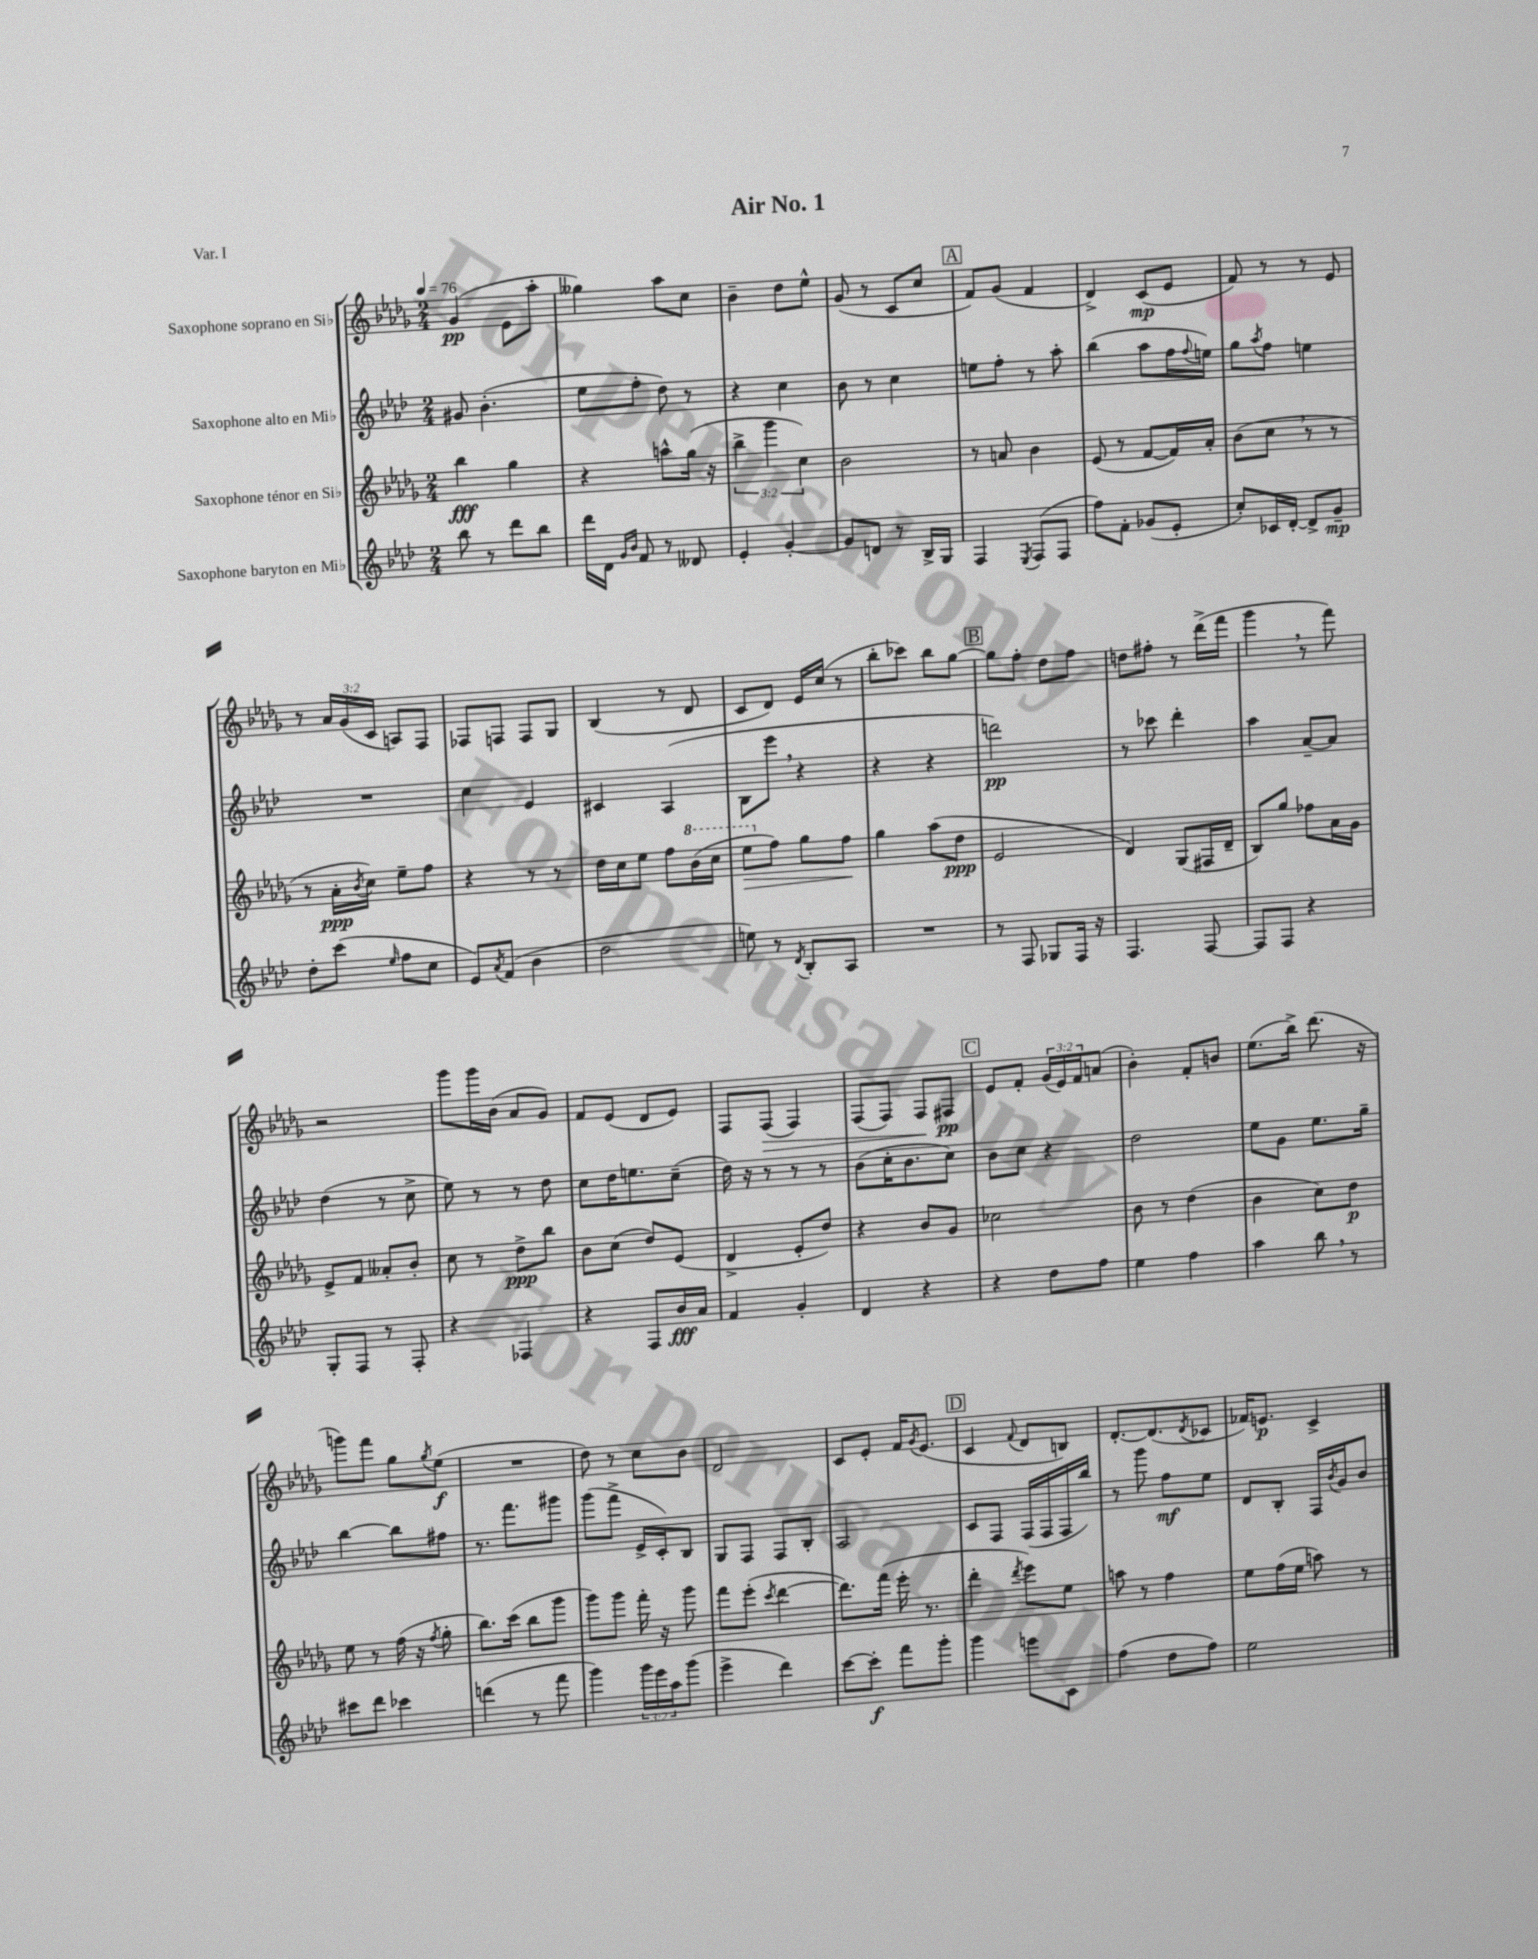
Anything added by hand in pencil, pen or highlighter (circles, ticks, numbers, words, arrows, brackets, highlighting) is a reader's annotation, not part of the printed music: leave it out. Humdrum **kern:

**kern	**kern	**kern	**kern
*staff4	*staff3	*staff2	*staff1
*clefG2	*clefG2	*clefG2	*clefG2
*k[b-e-a-d-]	*k[b-e-a-d-g-]	*k[b-e-a-d-]	*k[b-e-a-d-g-]
*M2/4	*M2/4	*M2/4	*M2/4
*MM76	*MM76	*MM76	*MM76
8bb-	4bb-	8g#	(4g-
8r	.	(4.b-'	.
8ddd-	4gg-	.	8e-
8bb-	.	.	8aa-'
=	=	=	=
16ddd-	4r	8ee-	4gg--)
16d-	.	.	.
16qqg	.	.	.
16qqb-	.	.	.
8f	.	8ff'	.
8r	8aa^^	8dd-)	8aa-
8d--	(16gg-	8r	8cc
.	16r	.	.
=	=	=	=
4e-'	6bb-^	4r	4b-~
.	6ggg-	.	.
[4g'	.	4cc	8dd-
.	6cc)	.	.
.	.	.	8ee-^^
=	=	=	=
8g]	2b-	8b-	(8g-
8d	.	8r	8r
8r	.	4cc	8c
16B-^	.	.	8cc
16G	.	.	.
=	=	=	=
4F	8r	8ee	8f)
.	8a	8ff'	(8g-
8qE-	.	.	.
(8F	4b-	8r	4f
8F	.	8aa-'	.
=	=	=	=
8ff)	(8e-	(4bb-	4d-^)
8f'	8r	.	.
(8g-	[8f	8aa-	(8c
8e-'	16f])	16ff	8e-
.	.	8qqff	.
.	16a-'	16ee)	.
=	=	=	=
8cc')	(8b-	8gg	8f)
.	.	8qaa-	.
16c-	8cc	8ff	8r
[16d-'	.	.	.
8d-^]	8r	4ee	8r
8g~	8r	.	8e-
=	=	=	=
8dd-'	8r	2r	8r
(8ccc	16a-'	.	24a-
.	.	.	(24g-
.	8qb-	.	.
.	16cc)	.	.
.	.	.	24c
16qqee-	.	.	.
8ff	8ee-~	.	8A)
8cc	8ff	.	8F
=	=	=	=
8e-)	4r	4cc	8F-
8qa-	.	.	.
(8f	.	.	8F
4b-	8r	4e-	8F
.	8r	.	8G-
=	=	=	=
2dd-	16dd-	4c#	(4B-
.	16cc	.	.
.	8ee-	.	.
.	8ff	(4A-	8r
.	(16bb-	.	8d-
.	16ccc	.	.
=	=	=	=
8ee)	8eee-	8B-	8c
8r	8ff)	8eee-	8d-)
8qd-	.	.	.
8B-'	8gg-	4r	16e-
.	.	.	(16cc
8A-	8ff	.	8r
=	=	=	=
2r	4gg-	4r	8bb-'
.	.	.	8ccc-)
.	(8aa-	4r	8bb-
.	8dd-	.	[8gg-
=	=	=	=
8r	2e-	2ddd)	8gg-]
8F	.	.	8ff'
8G-	.	.	8dd-
16F	.	.	8ff
16r	.	.	.
=	=	=	=
4.F	4d-)	8r	8dd
.	.	8ccc-	8ff#'
.	(8G-	4ddd-'	8r
[8F	16F#	.	(16ddd-^
.	16d-~	.	16fff
=	=	=	=
8F]	8B-)	4aa-	4ggg-
8F	8gg-	.	.
4r	8ff-	[8a-~	8r
.	16a-	8a-]	8fff)
.	16g-	.	.
=	=	=	=
8G'	8e-^	(4dd-	2r
8F	8f	.	.
8r	8a--'	8r	.
8F'	8b-'	8cc^	.
=	=	=	=
4r	8cc	8ee-)	8ggg-
.	8r	8r	16ggg-
.	.	.	(16b-
4F-	8dd-^	8r	8a-
.	8bb-	8dd-	8g-)
=	=	=	=
4r	8b-	8cc	8f
.	(8cc	16dd-	(8e-
.	.	8.ee	.
8F	8dd-)	.	8d-
16b-	(8e-	(8cc~	8e-)
16a-	.	.	.
=	=	=	=
4f	4d-^	16dd-)	8F
.	.	16r	.
.	.	8r	(8F
4g'	8e-'	8r	4F)
.	8dd-)	8r	.
=	=	=	=
4d-	4r	(8b-	(8F
.	.	16cc'	8F)
.	.	8.b-	.
4r	8b-	.	8F
.	8g-	8cc)	8F#
=	=	=	=
4r	2cc-	8b-	8e-
.	.	8cc	8f'
8dd-	.	4r	(24g-
.	.	.	24e-)
.	.	.	24f
8ff	.	.	(8a
=	=	=	=
4ee-	8b-	2dd-	4b-')
.	8r	.	.
4ff	(4dd-	.	8f'
.	.	.	8b
=	=	=	=
4aa-	4b-	8ee-	(8.ee-
.	.	8g	.
.	.	.	16bb-^)
8bb-	8cc)	8.ee-	(8.ddd-
8r	8dd-	.	.
.	.	16gg~	16r
=	=	=	=
8ccc#	8ee-	[4bb-	8ggg)
8ddd-	8r	.	8fff
4ccc-	(16ff	8bb-]	8gg-
.	16r	.	.
.	8qff	.	8qgg-
.	8gg-'	8ff#	(8ee-
=	=	=	=
(4ddd	8.bb-)	8.r	2r
.	(16ccc	8.fff	.
8r	8bb-	.	.
8fff	8ggg-	8ggg#	.
=	=	=	=
4ggg)	8ggg-)	(8ggg	8dd-)
.	8ggg-	8fff^	8r
24ggg	16fff'	16e-^	8cc
24eee-	.	.	.
.	16r	16c')	.
24aa-	.	.	.
(8ggg	8ggg-	8B-	8b-
=	=	=	=
4eee-^	8fff	8G	2d-
.	(8eee-'	8F	.
.	8qccc	.	.
4ddd-)	[4ddd-	8F	.
.	.	8B-'	.
=	=	=	=
[8ccc	8.ddd-])	2A-	8c
8ccc']	.	.	8e-'
.	(16fff	.	.
8fff	16eee-'	.	16f
.	.	.	8qg-
.	8.r	.	(8.e-
8ggg'	.	.	.
=	=	=	=
4ggg	4ddd-'	8c	4c
.	.	8F	.
.	8qddd-	.	8qqf
8eee	8eee-)	(16F	8d-
.	.	16F	.
8c	8ee-	16F	8B)
.	.	16bb-)	.
=	=	=	=
(4ff	8aa	8r	[8.d-'
.	8r	8ggg	.
.	.	.	(8.d-]
8dd-	4ff	8ff	.
.	.	.	8qd-
8ff)	.	8ee-	8c-
=	=	=	=
2ee-	8ee-	8d-	16f-)
.	.	.	8.e
.	(16ff	8B-'	.
.	16ee-	.	.
.	8aa)	16F	4c^
.	.	8qb-	.
.	.	16g	.
.	8r	8b-	.
==	==	==	==
*-	*-	*-	*-
